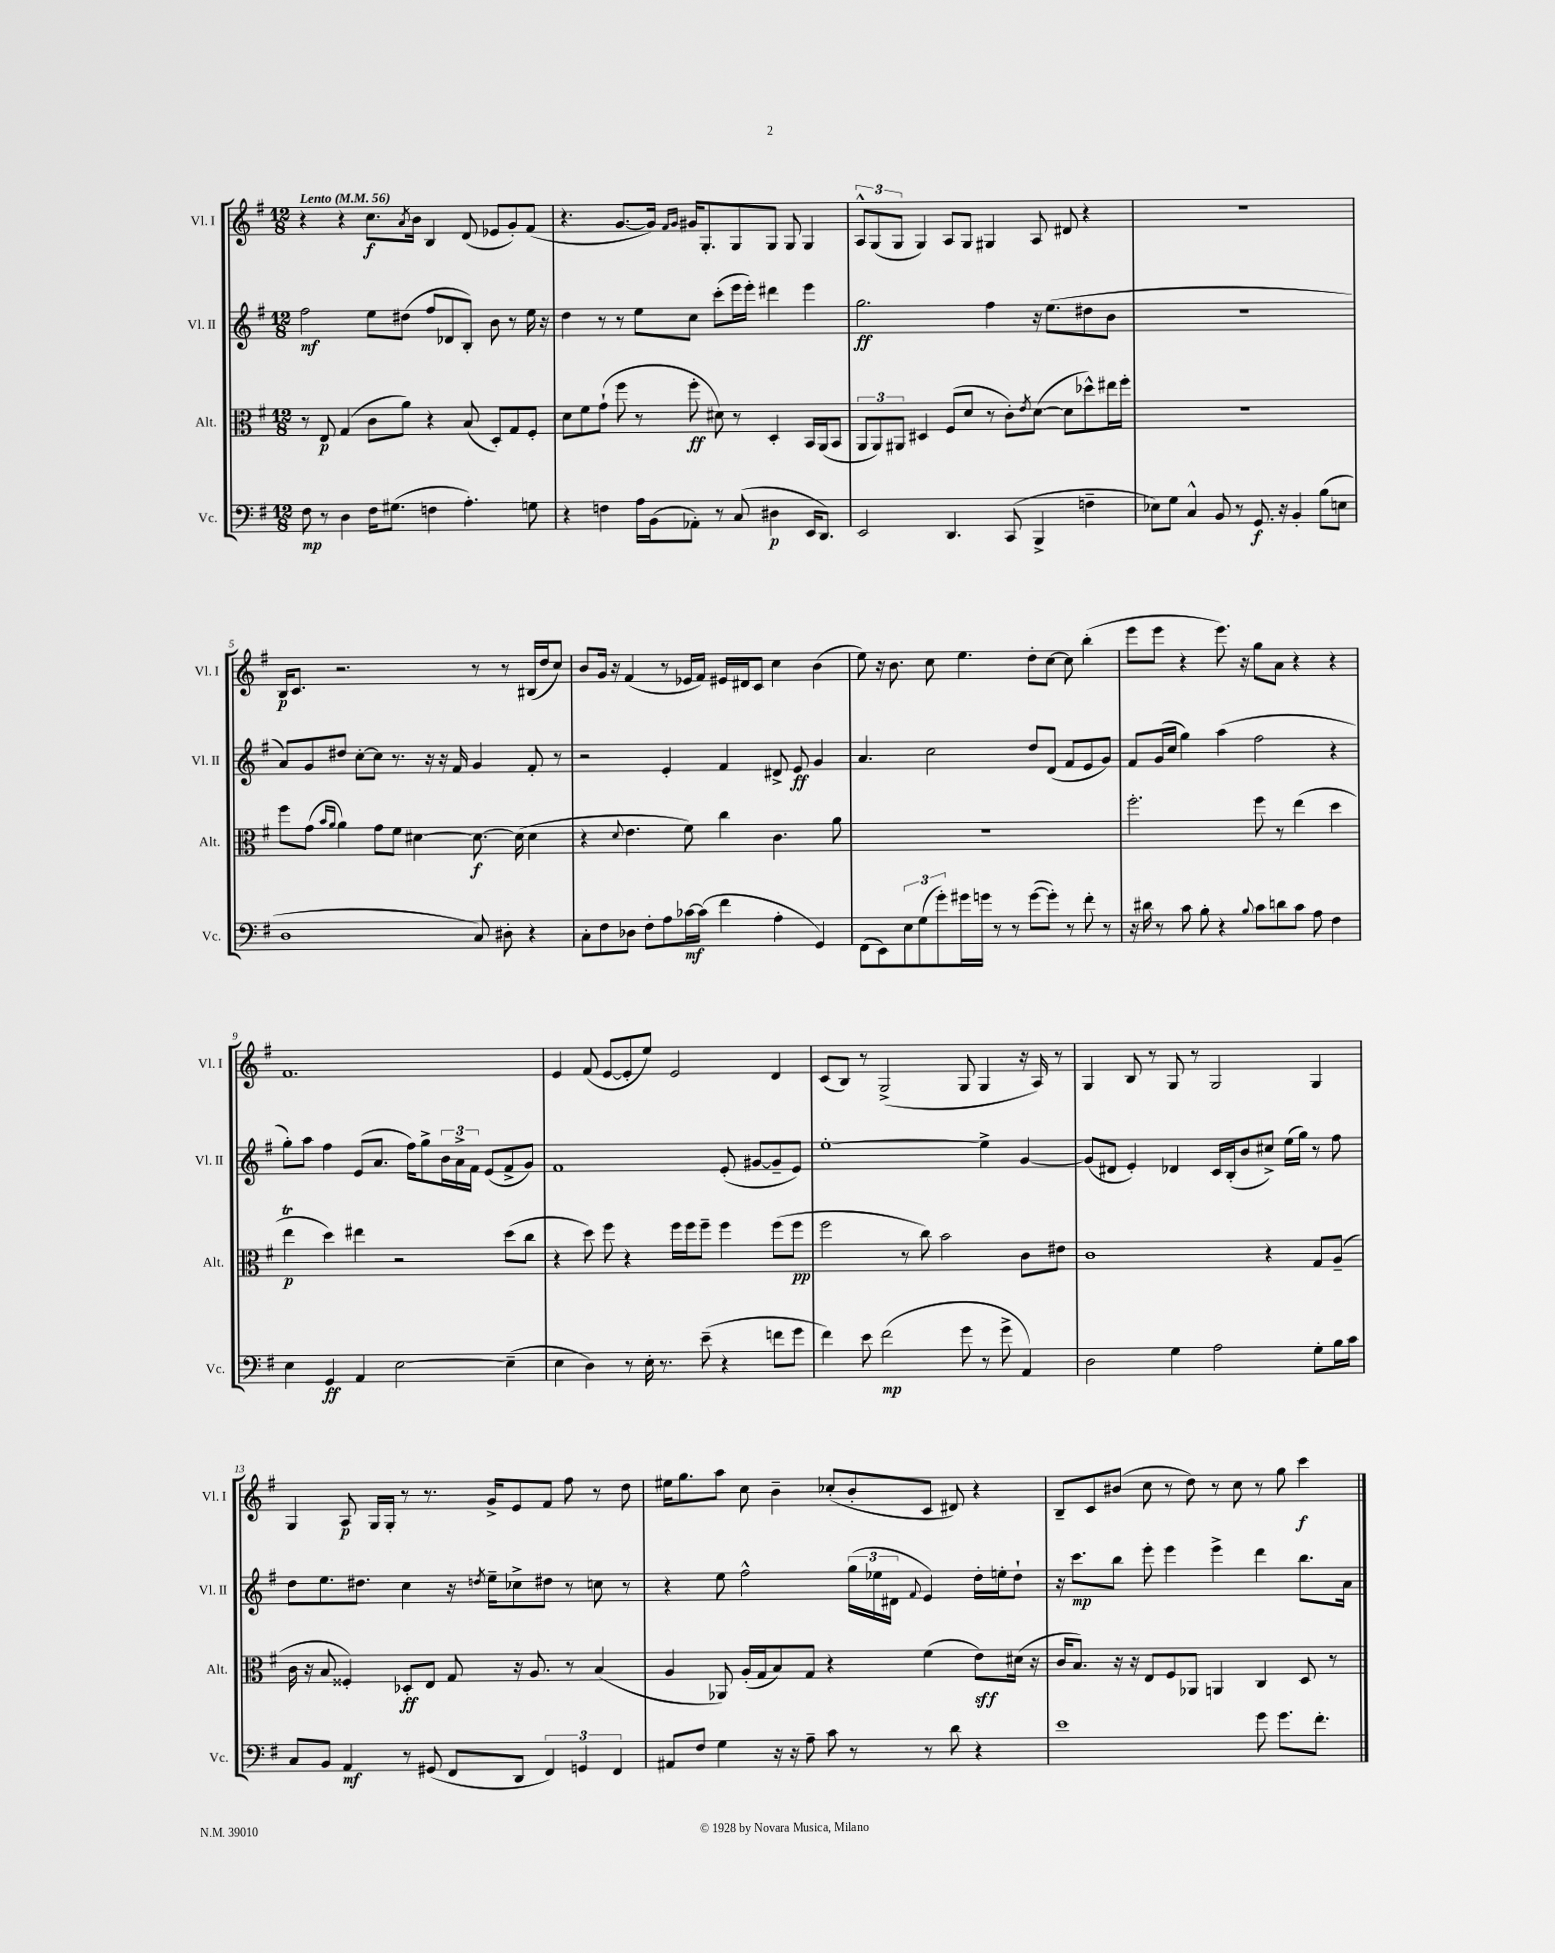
<<
\new StaffGroup <<
\new Staff = "s0" \with { instrumentName = "Vl. I" shortInstrumentName = "Vl. I" } {
    \clef treble \key g \major \numericTimeSignature \time 12/8 \tempo "Lento" 4 = 56
    r4 r4 c''8.\f \acciaccatura { a'8 } b'16 b4 d'8( ees'8 g'8-.) fis'8( |
    r4. g'8.~ g'16) \grace { fis'16 g'16 } gis'16 g8.-. g8 g8 g8 g4 |
    \tuplet 3/2 { a8-^ g8( g8 } g4) a8 g8 gis4 a8 dis'8 r4 |
    R1. |
    b16\p c'8. r2. r8 r8 bis16( d''16 c''8) |
    b'8 g'16 r16 fis'4( r8 ees'16 fis'16) eis'16 dis'16 c'8 c''4 b'4( |
    e''8) r16 b'8. c''8 e''4. d''8-. c''8~ c''8 b''4-.( |
    e'''8 e'''8 r4 e'''8.) r16 g''8 a'8 r4 r4 |
    fis'1. |
    e'4 fis'8( e'8~ e'8-. e''8) e'2 d'4 |
    c'8( b8) r8 g2->( g8 g4 r16 a16) r8 |
    g4 b8 r8 g8 r8 g2 g4 |
    g4 a8\p g16 g16-. r8 r8. g'16-> e'8 fis'8 fis''8 r8 d''8 |
    eis''16 g''8. a''8 c''8 b'4-- ces''8-.( b'8-. c'8 dis'8) r4 |
    b8-- c'8 bis'8( c''8 r8 d''8) r8 c''8 r8 g''8 c'''4\f \bar "|." |
}
\new Staff = "s1" \with { instrumentName = "Vl. II" shortInstrumentName = "Vl. II" } {
    \clef treble \key g \major \numericTimeSignature \time 12/8
    fis''2\mf e''8 dis''8( fis''8 des'8 b8-.) b'8 r8 e''16 r16 |
    d''4 r8 r8 e''8 c''8 c'''8-.( e'''16 e'''16-.) dis'''4 e'''4 |
    g''2.\ff fis''4 r16 e''8.( dis''8 b'8 |
    R1. |
    a'8) g'8 dis''8 c''8~-. c''8 r8. r16 r16 fis'16 g'4 fis'8-. r8 |
    r2 e'4-. fis'4 dis'8-> e'8\ff g'4 |
    a'4. c''2 d''8 d'8( fis'8 e'8 g'8) |
    fis'8 g'16( c''16 g''4) a''4( fis''2 r4 |
    g''8-.) a''8 fis''4 e'8( a'8. fis''16) g''8-> \tuplet 3/2 { b'16 a'16-> fis'16 } e'8( fis'8-> g'8) |
    fis'1 e'8-.( gis'8~ gis'8-- e'8) |
    e''1~-. e''4-> g'4~ |
    g'8( dis'8 e'4-.) des'4 c'16 b16-.( b'8 cis''8->) e''16( g''16) r8 fis''8 |
    d''8 e''8. dis''8. c''4 r16 \acciaccatura { d''8 } e''16-- ces''8-> dis''8 r8 c''8 r8 |
    r4 e''8 fis''2-^ \tuplet 3/2 { g''16( ees''16 dis'16 } \appoggiatura { fis'8 } e'4) d''16-. e''16-. d''8-! |
    r16 c'''8.\mp b''8 e'''8-. e'''4 e'''4-> d'''4 b''8. a'16 \bar "|." |
}
\new Staff = "s2" \with { instrumentName = "Alt." shortInstrumentName = "Alt." } {
    \clef alto \key g \major \numericTimeSignature \time 12/8
    r8 e8\p g4( c'8 a'8) r4 b8( d8-.) g8 fis8-. |
    d'8 fis'8 g'8-!( fis''8 r8 fis''8-.\ff dis'8) r8 d4-. b,16 a,16( b,8 |
    \tuplet 3/2 { a,8 a,8) ais,8 } dis4 fis8( d'8 r8 c'8-.) \acciaccatura { e'8 } d'8~( d'8 des''8-^) eis''16 fis''16-. |
    R1. |
    fis''8 g'8( \grace { b'16 a'16 } a'4) g'8 fis'8 dis'4~ dis'8.~\f dis'16( dis'4 |
    r4 \appoggiatura { d'8 } e'4. fis'8) c''4 c'4. a'8 |
    R1. |
    fis''2.-. fis''8 r8 e''4( d''4 |
    e''4\trill\p d''4) eis''4 r2 d''8( c''8 |
    r4 d''8) fis''8 r4 fis''16 fis''16 fis''8-- fis''4 fis''8( fis''8\pp |
    fis''2 r8 c''8) b'2 c'8 eis'8 |
    c'1 r4 g8 a8--( |
    c'16 r16 b8 fisis4-.) des8-.\ff e8 g8 r16 a8. r8 b4( |
    a4 aes,8) a16-.( g16 b8) g8 r4 fis'4( e'8\sff) dis'16( r16 |
    c'16 b8.) r16 r16 e8 fis8 aes,8 a,4 c4 d8 r8 \bar "|." |
}
\new Staff = "s3" \with { instrumentName = "Vc." shortInstrumentName = "Vc." } {
    \clef bass \key g \major \numericTimeSignature \time 12/8
    fis8\mp r8 d4 fis16 gis8.( f4 a4.-.) g8 |
    r4 f4 a16 b,16( aes,8-.) r8 c8( dis4\p e,16 d,8.) |
    e,2 d,4. c,8( b,,4-> f4-- |
    ees8) g8 c4-^ b,8 r8 g,8.\f r16 b,4-. b8( e8 |
    d1 c8) dis8-. r4 |
    c8-. fis8 des8 fis8-. a8 ces'16~\mf ces'16( fis'4 a4-. g,4) |
    fis,8( e,8) \tuplet 3/2 { e8 g8( g'8-.) } gis'16 g'16 r8 r8 g'8~( g'8-.) r8 fis'8-. r8 |
    r16 dis'16 r8 c'8 b8-. r4 \appoggiatura { b8 } c'8 d'8 c'8 a8 fis4 |
    e4 g,4\ff a,4 e2~ e4--( |
    e4 d4) r8 e16-. r8. e'8--( r4 f'8 g'8 |
    fis'4) e'8 fis'2\mp( g'8 r8 g'8-> a,4) |
    d2 g4 a2 g8-. b16 c'16 |
    c8 b,8 a,4\mf r8 gis,8( fis,8 d,8 \tuplet 3/2 { fis,4) g,4 fis,4 } |
    ais,8 fis8 g4 r16 r16 a8-- c'8 r8 r8 d'8 r4 |
    e'1 g'8 g'8. fis'8.-. \bar "|." |
}
>>
>>
